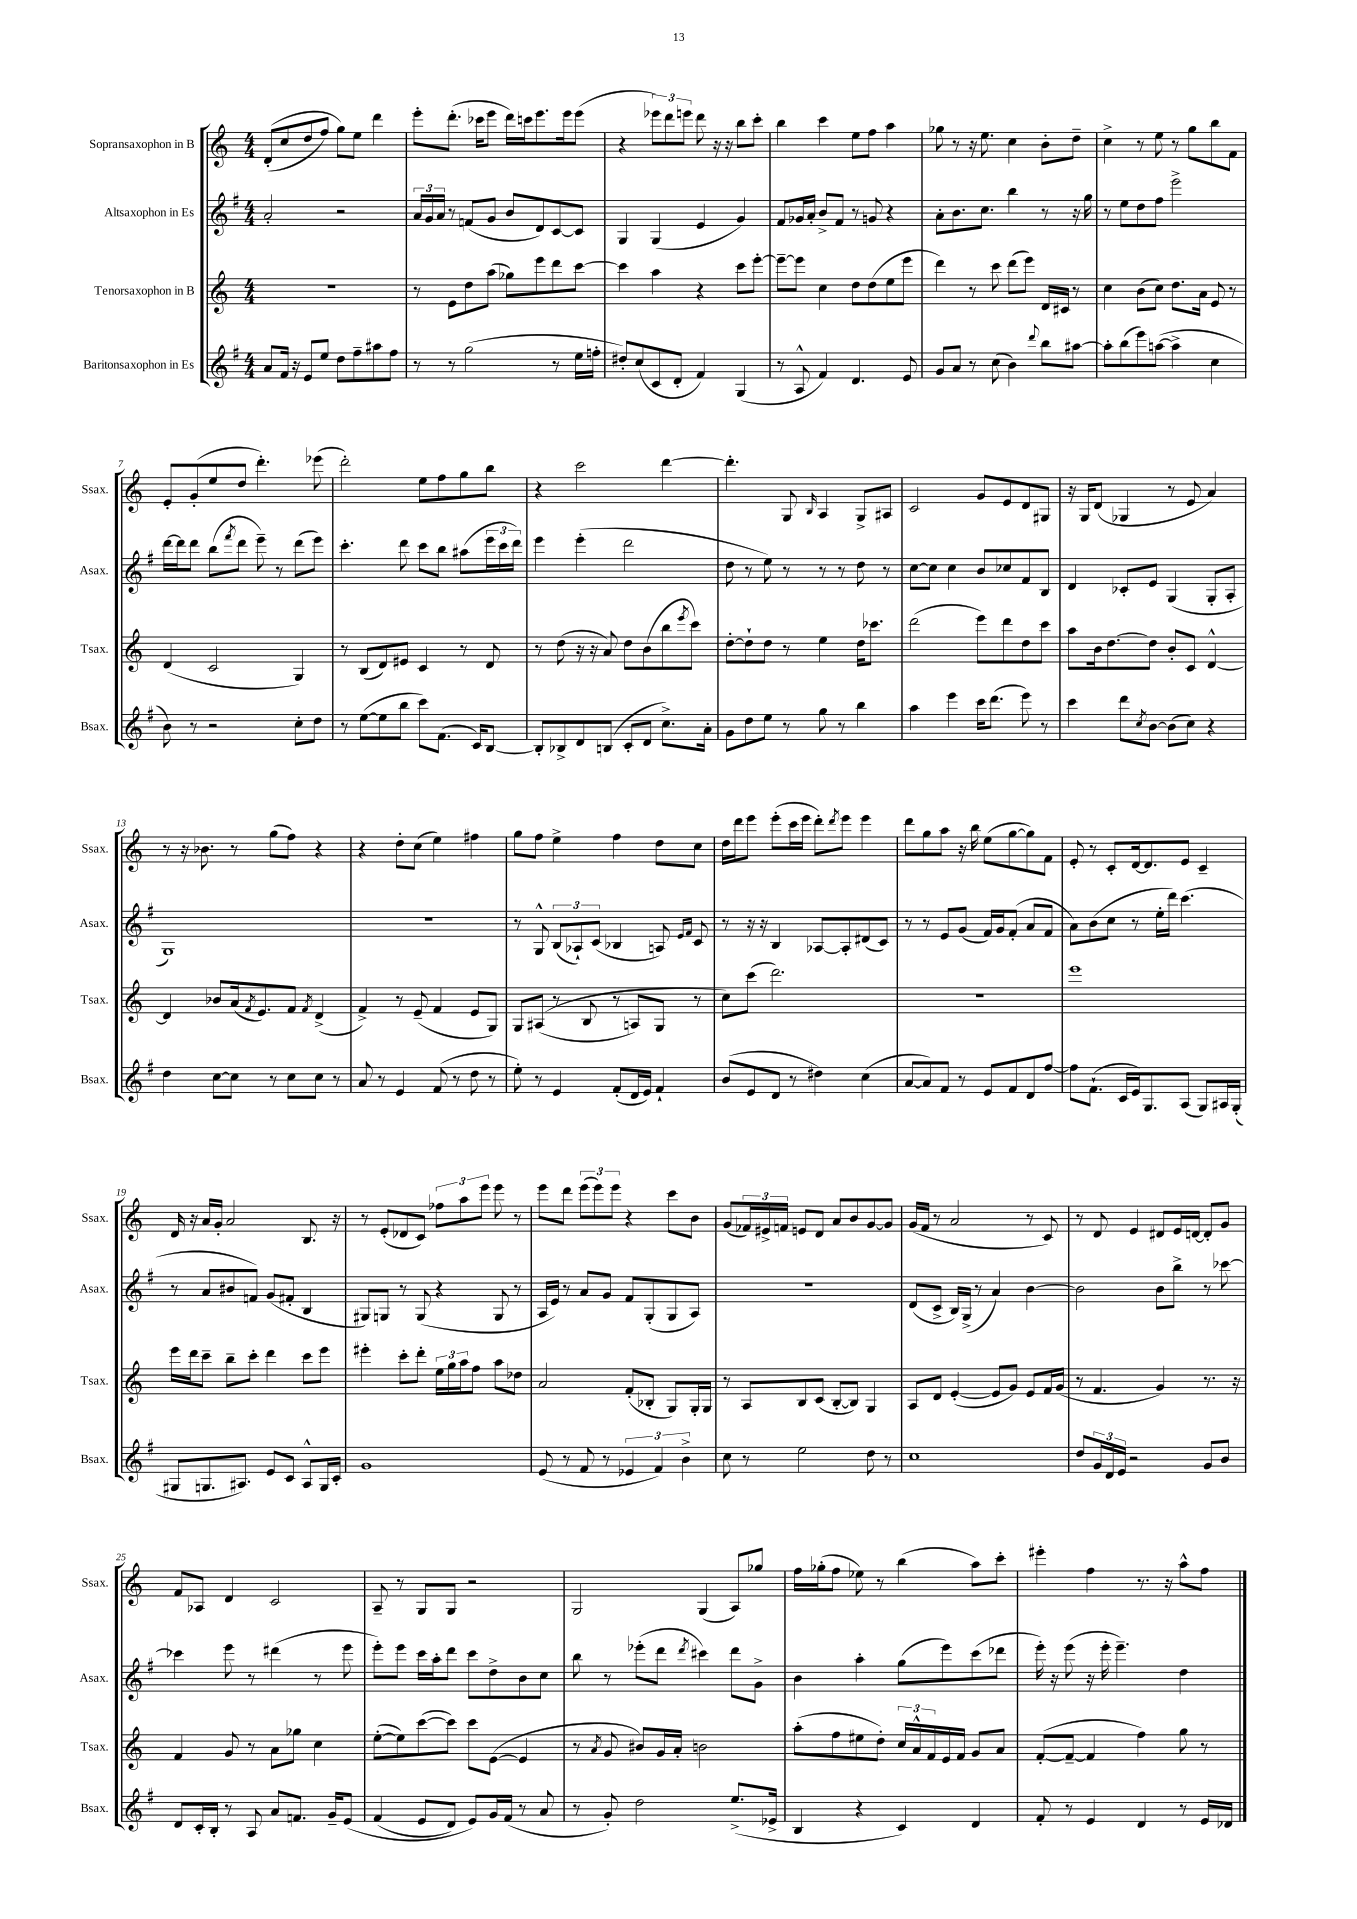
<<
\new StaffGroup <<
\new Staff = "s0" \with { instrumentName = "Sopransaxophon in B" shortInstrumentName = "Ssax." } {
    \clef treble \key c \major \numericTimeSignature \time 4/4
    d'8-.(\( c''8 d''8 f''8) g''8\) e''8 d'''4 |
    e'''8-. d'''8.-.( ces'''16 e'''8 d'''16) c'''16 e'''8. e'''16 e'''8( |
    r4 \tuplet 3/2 { ees'''8) d'''8 e'''8 } d'''8 r16 r16 b''8 c'''8-. |
    b''4 c'''4 e''8 f''8 a''4 |
    ges''8 r8 r16 e''8. c''4 b'8-. d''8-- |
    c''4-> r8 e''8 r8 g''8 b''8 f'8 |
    e'8-. g'8-.( e''8 d''8 d'''4.-.) ees'''8( |
    d'''2-.) e''8 f''8 g''8 b''8 |
    r4 c'''2 d'''4~ |
    d'''4.-. g8 \grace { b16 } a4 g8-> ais8 |
    c'2 g'8 e'8 d'8 gis8 |
    r16 g16 d'8( ges4 r8 e'8 a'4) |
    r8 r16 bes'8. r8 g''8( f''8) r4 |
    r4 d''8-. c''8( e''4) fis''4 |
    g''8 f''8 e''4-> f''4 d''8 c''8 |
    d''16 d'''16 e'''8 e'''8-.( c'''16 e'''16 d'''8-.) \acciaccatura { d'''8 } e'''8 e'''4 |
    d'''8 g''8 a''8 r16 b''16 e''8( g''8~ g''8) f'8 |
    e'8-. r8 c'8-. d'16~ d'8. e'8 c'4-- |
    d'16 r16 a'16 g'16-. a'2 b8. r16 |
    r8 e'8-.( des'8 c'8) \tuplet 3/2 { fes''8 a''8 e'''8 } e'''8 r8 |
    e'''8 d'''8 \tuplet 3/2 { e'''8( e'''8) e'''8 } r4 c'''8 b'8 |
    g'8( \tuplet 3/2 { fes'16) eis'16-> f'16 } e'8 d'8 a'8 b'8 g'8~ g'8 |
    g'16( f'16 r8 a'2 r8 c'8) |
    r8 d'8 e'4 dis'8 e'16 d'16~ d'8-. g'8 |
    f'8 aes8 d'4 c'2 |
    a8-- r8 g8 g8 r2 |
    g2 g4( a8) ges''8 |
    f''16 ges''16-.( f''8 ees''8) r8 b''4( a''8) c'''8-. |
    eis'''4-. f''4 r8. r16 a''8-^ f''8 \bar "|." |
}
\new Staff = "s1" \with { instrumentName = "Altsaxophon in Es" shortInstrumentName = "Asax." } {
    \clef treble \key g \major \numericTimeSignature \time 4/4
    a'2-. r2 |
    \tuplet 3/2 { a'16 g'16 a'16 } r8 f'8( g'8 b'8 d'8) c'8~ c'8 |
    g4 g4( e'4 g'4) |
    fis'8 ges'16 a'16-. b'8-> fis'8 r8 g'8 r4 |
    a'8-. b'8. c''8. b''4 r8 r16 g''16 |
    r8 e''8 d''8 fis''8 e'''2-> |
    d'''16~ d'''16 d'''8 b''8( \acciaccatura { fis'''8 } d'''8 e'''8--) r8 d'''8( e'''8) |
    c'''4.-. d'''8 c'''8 b''8 ais''8( \tuplet 3/2 { e'''16 c'''16 d'''16) } |
    e'''4 e'''4-.( d'''2 |
    d''8 r8 e''8) r8 r8 r8 d''8 r8 |
    c''8~ c''8 c''4 b'8 ces''8 fis'8 b8 |
    d'4 ces'8-. e'8 g4( g8-. a8-. |
    g1) |
    R1 |
    r8 g8-^ \tuplet 3/2 { b8( aes8-!) c'8( } bes4 a8) \grace { e'16 fis'16 } c'8 |
    r8 r16 r16 b4 aes8~ aes8-. dis'8( c'8) |
    r8 r8 e'8 g'8( fis'16) g'16 fis'8-.( a'8 fis'8 |
    a'8) b'8( c''8 r8 e''16-. d'''16) c'''4.( |
    r8 a'8 bis'8 f'8) g'8( fis'8-. b4 |
    gis8) g8 r8 g8( r4 g8 r8 |
    a16 e'16) r8 a'8 g'8 fis'8 g8-.( g8 a8) |
    R1 |
    d'8( c'8-> b16) g16->( r8 a'4) b'4~ |
    b'2 b'8 b''8-> r8 ces'''8~ |
    ces'''4 e'''8 r8 dis'''4( r8 e'''8 |
    e'''8-.) e'''8 c'''16 a''16-. d'''8 c'''8 d''8-> b'8 c''8 |
    b''8 r8 ees'''8-.( d'''8 \acciaccatura { d'''8 } cis'''4) d'''8 g'8-> |
    b'4 a''4-. g''8( e'''8) c'''8( des'''8 |
    e'''16-.) r16 e'''8( r16 e'''16-. e'''4.--) d''4 \bar "|." |
}
\new Staff = "s2" \with { instrumentName = "Tenorsaxophon in B" shortInstrumentName = "Tsax." } {
    \clef treble \key c \major \numericTimeSignature \time 4/4
    r1 |
    r8 e'8 d''8 a''8( ges''8) e'''8 d'''8 c'''8~ |
    c'''4 a''4 r4 c'''8 e'''8~-. |
    e'''8~-- e'''8 c''4 d''8 d''8( e''8 e'''8 |
    d'''4) r8 c'''8 d'''8( e'''8) d'16 cis'16 r8 |
    c''4 b'8( c''8) d''8. a'16 e'8 r8 |
    d'4( c'2 g4) |
    r8 b8( d'8) eis'8 c'4 r8 d'8 |
    r8 d''8( r16 r16 a'8) d''8 b'8( b''8 \acciaccatura { e'''8 } c'''8) |
    d''8~-. d''8-! d''8 r8 e''4 d''16 ces'''8. |
    d'''2( e'''8) d'''8 d''8 c'''8 |
    a''8 b'16 d''8.~ d''8 b'8-. c'8 d'4~-^ |
    d'4 bes'8 a'16( \acciaccatura { f'8 } e'8.) f'8 \acciaccatura { f'8 } d'4->( |
    f'4->) r8 e'8--( f'4 e'8 g8) |
    g8 ais8(\( r8 b8 r8 a8) g8 r8 |
    c''8\) c'''8( d'''2.) |
    R1 |
    e'''1 |
    e'''16 d'''16 c'''8-- b''8-- c'''8-. d'''4 c'''8 e'''8 |
    eis'''4-. c'''8-. d'''8-. \tuplet 3/2 { e''16 g''16 a''16 } f''8 a''8 des''8 |
    a'2 f'8-.( bes8-. g8) g16-. g16 |
    r8 a8 b8 c'8( b8~-. b8) g4 |
    a8 d'8 e'4~-.( e'8 g'8) e'8 f'16 g'16( |
    r8 f'4. g'4) r8. r16 |
    f'4 g'8 r8 a'8 ges''8 c''4 |
    e''8~-.( e''8) c'''8~( c'''8) c'''8 e'8~( e'4 |
    r8 \acciaccatura { a'8 } g'8 bis'8) g'16 a'16-. b'2 |
    a''8-.( f''8 eis''8 d''8-.) \tuplet 3/2 { c''16 a'16-^ f'16 } e'16 f'16 g'8 a'8 |
    f'8~-.( f'8~-- f'4 f''4) g''8 r8 \bar "|." |
}
\new Staff = "s3" \with { instrumentName = "Baritonsaxophon in Es" shortInstrumentName = "Bsax." } {
    \clef treble \key g \major \numericTimeSignature \time 4/4
    a'8 fis'16 r16 e'8 e''8 d''8 fis''8-- ais''8 fis''8 |
    r8 r8 g''2( r8 e''16 f''16-. |
    dis''8-.) c''8( c'8 d'8-. fis'4) g4( |
    r8 a8-^ fis'4) d'4. e'8 |
    g'8 a'8 r8 c''8( b'4) \appoggiatura { d'''8 } b''8 ais''8~ |
    ais''8-. b''8( e'''8) a''8~( a''4-> c''4 |
    b'8) r8 r2 c''8-. d''8 |
    r8 e''8~( e''8 b''8 c'''8) fis'8.( c'16) b8~ |
    b8-. bes8-> d'8 b8( c'8-. d'8 c''8.->) a'16-. |
    g'8 d''8 e''8 r8 g''8 r8 b''4 |
    a''4 e'''4 c'''16 d'''8.( e'''8) r8 |
    c'''4 d'''8 \acciaccatura { c''8 } b'8~ b'8( c''8) r4 |
    d''4 c''8~ c''8 r8 c''8 c''8 r8 |
    a'8 r8 e'4 fis'8( r8 d''8 r8 |
    e''8-.) r8 e'4 fis'8-.( d'16 e'16) fis'4-! |
    b'8( e'8 d'8 r8 dis''4) c''4( |
    a'8~ a'8) fis'8 r8 e'8 fis'8 d'8 fis''8~ |
    fis''8 fis'8.-!( c'16 e'16) g8. a8( g8) ais16 g16-.( |
    gis8 g8. ais8.) e'8 c'8 ais8-^ g16 c'16-. |
    g'1 |
    e'8( r8 fis'8 r8 \tuplet 3/2 { ees'4 fis'4) b'4-> } |
    c''8 r8 e''2 d''8 r8 |
    c''1 |
    d''8 \tuplet 3/2 { g'16 d'16 e'16 } r2 g'8 b'8 |
    d'8 c'16-. b16-. r8 a8 a'8 f'8. g'16-- e'8\( |
    fis'4( e'8 d'8) e'8\) g'16 fis'16( r8 a'8 |
    r8 g'8-.) d''2 e''8.->( ees'16-> |
    b4 r4 c'4) d'4 |
    fis'8-. r8 e'4 d'4 r8 e'16 des'16 \bar "|." |
}
>>
>>
